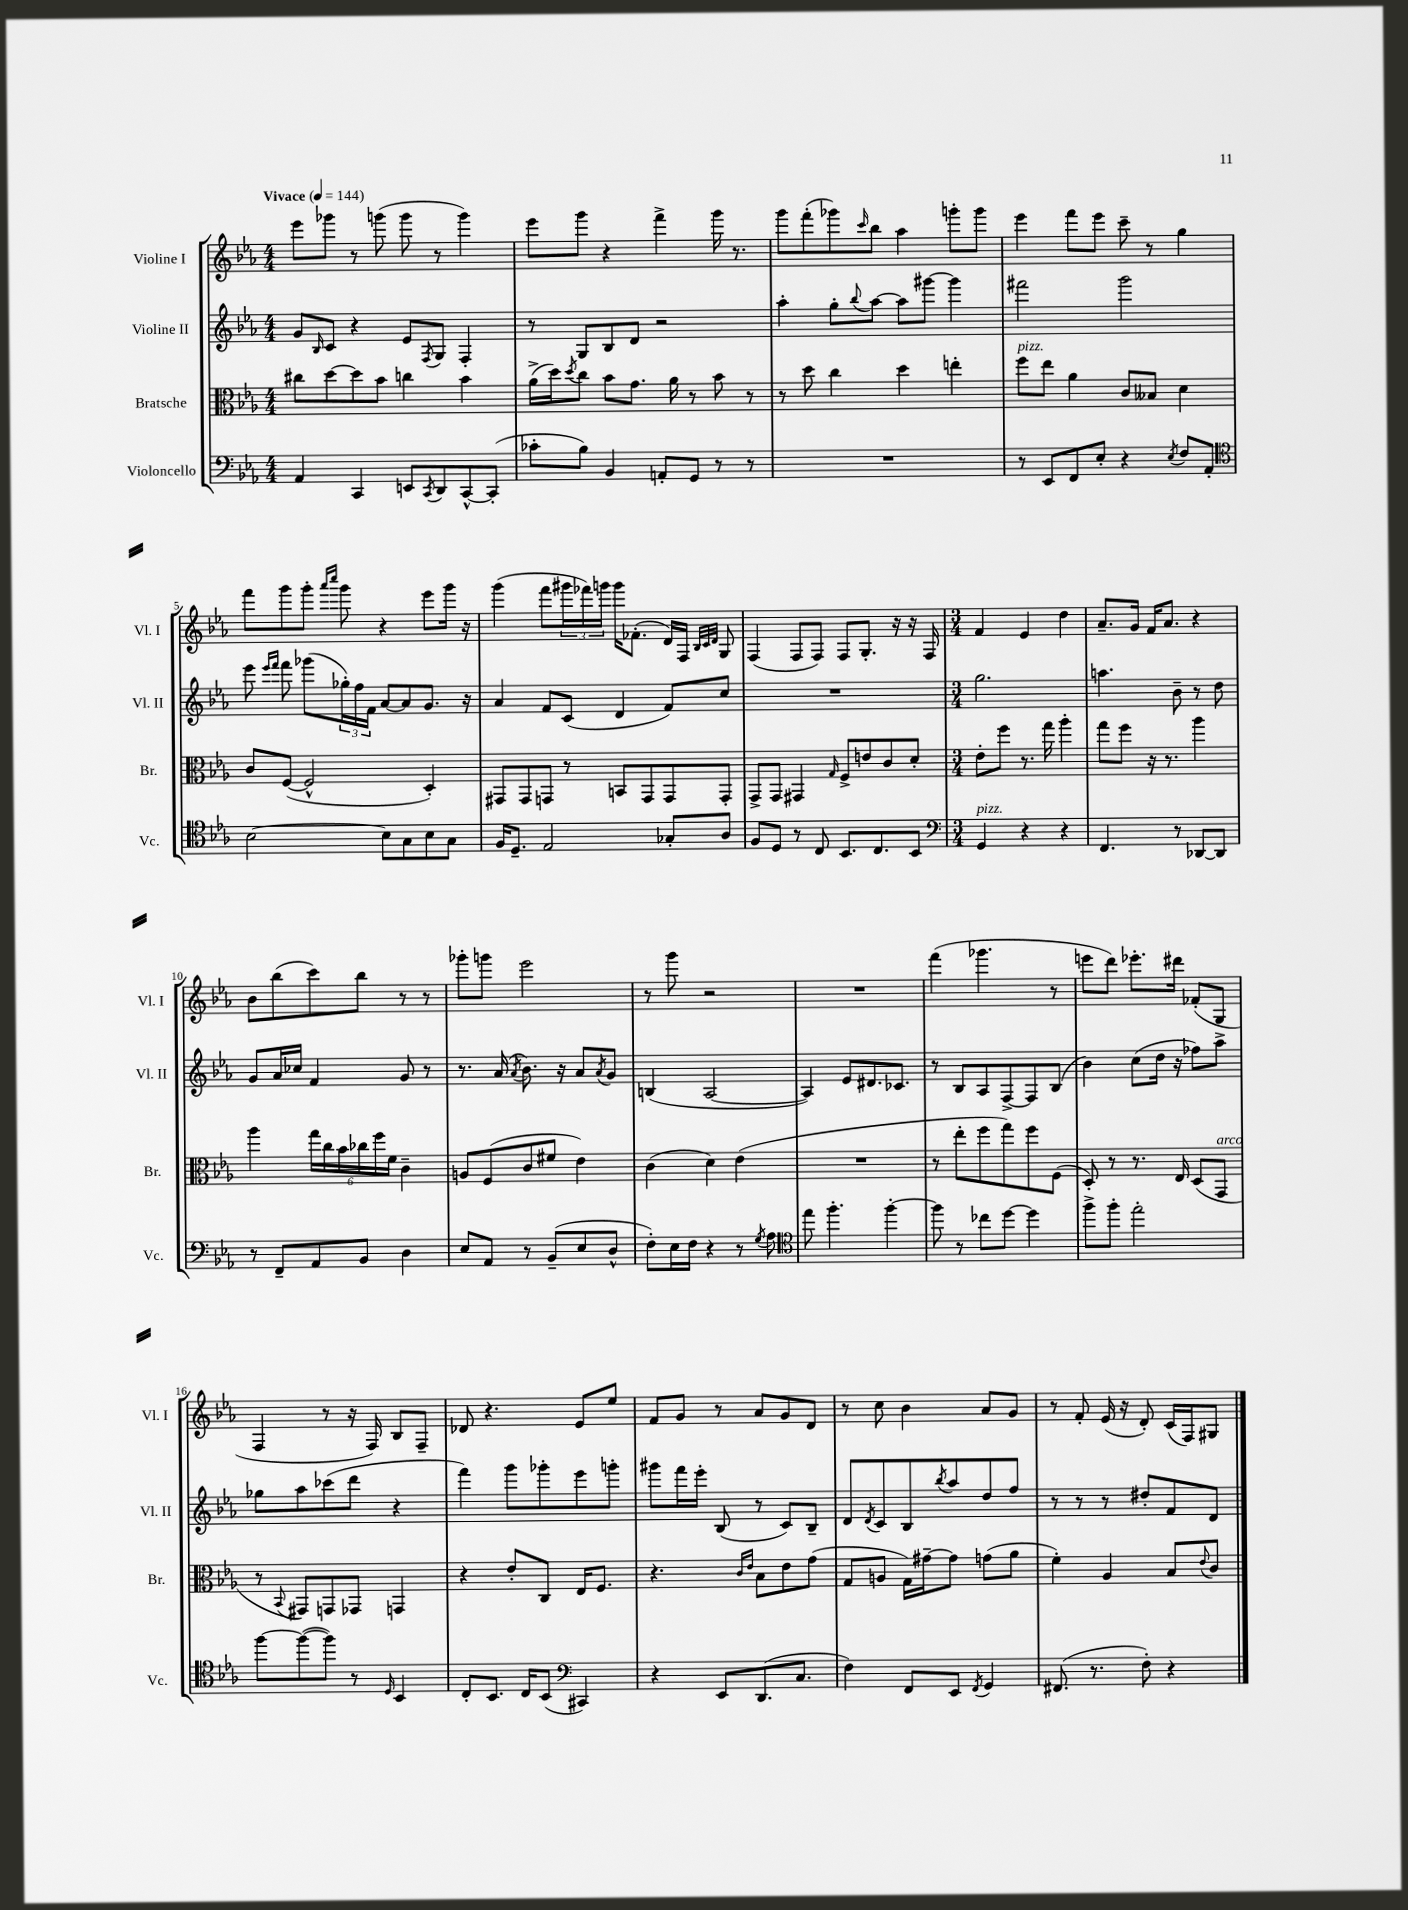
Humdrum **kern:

**kern	**kern	**kern	**kern
*part4	*part3	*part2	*part1
*staff4	*staff3	*staff2	*staff1
*I"Violoncello	*I"Bratsche	*I"Violine II	*I"Violine I
*I'Vc.	*I'Br.	*I'Vl. II	*I'Vl. I
*clefF4	*clefC3	*clefG2	*clefG2
*k[b-e-a-]	*k[b-e-a-]	*k[b-e-a-]	*k[b-e-a-]
*M4/4	*M4/4	*M4/4	*M4/4
*MM144	*MM144	*MM144	*MM144
=1	=1	=1	=1
!	!	!	!LO:TX:a:B:t=Vivace
4AA-/	8cc#X\L	8g/L	8eee-\L
.	.	16qqB-/	.
.	[8dd\	8c/J	8ggg-X\J
4CC/	8dd\]	4r	8r
.	8b-\J	.	(8gggn\
8EEn/L	4ccn\	8e-/L	8ggg\
8qCC/	.	8qF/	.
8DD/	.	8G/J	8r
[8CC^^/	4b-\	4F'/	4ggg\)
(8CC'/J]	.	.	.
=2	=2	=2	=2
8c-X'\L	(16a-^\LL	8r	8eee-\L
.	16dd\J)	.	.
.	8qdd/	.	.
8B-\J)	8cc\J	8G/L	8ggg\J
4BB-/	8b-\L	8B-/	4r
.	8.g\J	8d/J	.
8AAn'/L	.	2r	4fff^\
.	16a-\	.	.
8GG/J	8r	.	.
8r	8b-\	.	16ggg\
.	.	.	8.r
8r	8r	.	.
=3	=3	=3	=3
1r	8r	4aa-'\	8ggg\L
.	8dd\	.	(8fff'\
.	4cc\	8gg'\L	8ggg-X\)
.	.	8qqbb-/	16qqccc/
.	.	[8aa-\J	8bb-\J
.	4dd\	8aa-\L]	4aa-\
.	.	[8ggg#X\J	.
.	4een'\	4ggg#\]	8gggn'\L
.	.	.	8ggg\J
=4	=4	=4	=4
!	!LO:TX:a:i:t=pizz.	!	!
8r	8ff\L	2fff#X\	4eee-\
8EE-/L	8ee-\J	.	.
8FF/	4a-\	.	8fff\L
8E-'/J	.	.	8eee-\J
4r	8c/L	2ggg\	8ccc~\
.	8B--X/J	.	8r
8qE-/	.	.	.
8F/L	4d\	.	4gg\
8AA-'/J	.	.	.
!!LO:LB:g=z
=5	=5	=5	=5
*clefC4	*	*	*
[2B-\	8c/L	8eee-\	8fff\L
.	.	16qqeee-/LL	.
.	.	16qqfff/JJ	.
.	([8F/J	8fff\	8ggg\
.	2F^^/]	(8ggg-X\L	8ggg'\J
.	.	.	16qqaaa-/LL
.	.	.	16qqcccc/JJ
.	.	24gg-X'\L)	8ggg\
.	.	24ff\	.
.	.	24f\JJ	.
8B-\L]	.	[8a-/L	4r
8G\	.	8a-/]	.
8B-\	4D'/)	8.g/J	8eee-\L
8G\J	.	.	16ggg\Jk
.	.	16r	16r
=6	=6	=6	=6
16F/KL	8GG#X/L	4a-/	(4ggg\
8.D~/J	.	.	.
.	8GG#/	.	.
2E-/	8GGn/J	8f/L	8fff\L
.	8r	(8c/J	24ggg#X\L
.	.	.	24fff-X\)
.	.	.	24gggn\JJ
.	8BBn/L	4d/	16ggg\KL
.	.	.	(8.f-X'\J
.	8GG/	.	.
8G-X'/L	8GG/	8f/L)	16d/LL)
.	.	.	16F/JJ
.	.	.	32qqB-/LLL
.	.	.	32qqc/
.	.	.	32qqd/JJJ
8A-/J	8GG'/J	8cc/J	8G/
=7	=7	=7	=7
8F/L	8GG^/L	1r	(4F/
8D/J	8GG/J	.	.
8r	4GG#X/	.	8F/L
8C/	.	.	8F/J)
.	16qqG/	.	.
8.BB-/L	8F^/L	.	8F/L
.	8en/	.	8.G'/J
8.C/	.	.	.
.	8c/	.	.
.	.	.	16r
8BB-/J	8d'/J	.	16r
.	.	.	16F/
=8	=8	=8	=8
*clefF4	*	*	*
*M3/4	*M3/4	*M3/4	*M3/4
!LO:TX:a:i:t=pizz.	!	!	!
4GG/	8e-'\L	2.gg\	4f/
.	8ff\J	.	.
4r	8.r	.	4e-/
.	16gg\	.	.
4r	4aa-'\	.	4dd\
=9	=9	=9	=9
4.FF/	8gg\L	4.aan\	8.a-~/L
.	8ff\J	.	.
.	.	.	16g/Jk
.	16r	.	16f/KL
.	8.r	.	8.a-/J
8r	.	8b-~\	.
[8DD-X/L	4aa-\	8r	4r
8DD-/J]	.	8dd\	.
!!LO:LB:g=z
=10	=10	=10	=10
8r	4aa-\	8g/L	8b-\L
8FF~/L	.	16a-/L	(8bb-\
.	.	16cc-X/JJ	.
8AA-/	24gg\LL	4f/	8ccc\)
.	24cc\	.	.
.	24b-\	.	.
8BB-/J	24cc-X\	.	8bb-\J
.	24ff\	.	.
.	24f\JJ	.	.
4D\	4c~\	8g/	8r
.	.	8r	8r
=11	=11	=11	=11
8E-/L	8An/L	8.r	8ggg-X'\L
8AA-/J	(8F/	.	8gggn\J
.	.	(16a-/	.
.	.	8qa-/	.
8r	8c/	8.b-\)	2eee-\
(8BB-~/L	8f#X/J	.	.
.	.	16r	.
8E-/	4e-\)	8a-/L	.
.	.	8qa-/	.
8D^^/J	.	8g/J	.
=12	=12	=12	=12
8F'\L)	(4c\	(4Bn/	8r
16E-\L	.	.	8ggg\
16F\JJ	.	.	.
4r	4d\)	[2A-/	2r
8r	(4e-\	.	.
8qG/	.	.	.
8A-\	.	.	.
=13	=13	=13	=13
*clefC4	*	*	*
8ee-\	2.r	4A-/])	2.r
4.ff'\	.	.	.
.	.	8e-/L	.
.	.	8.d#X/	.
[4ff'\	.	.	.
.	.	8.c-X/J	.
=14	=14	=14	=14
8ff\]	8r	8r	(4fff\
8r	8ee-'\L	8B-/L	.
8cc-X\L	8ff\	8A-/	4.ggg-X\
[8dd\J	8gg\)	[8F^/	.
4dd\]	8ff\	8F/]	.
.	(8F\J	(8B-/J	8r
=15	=15	=15	=15
8ff^\L	8D'/)	4b-\)	8eeen\L
8ff'\J	8r	.	8ddd\J)
2ee-'\	8.r	(8cc\L	8.eee-X'\L
.	.	16dd\Jk	.
.	16E-/	16r	16ddd#X\Jk
.	(8D/L	8ff-X\L)	(8f-X'/L
!	!LO:TX:a:i:t=arco	!	!
.	8GG/J	8aa-^\J	8G/J
!!LO:LB:g=z
=16	=16	=16	=16
[8ff\L	8r	8gg-X\L	4F/
.	8qqBB-/	.	.
(8ff\_	8GG#X/L)	8aa-\	.
8ff\J])	8GGn/	(8ccc-X\	8r
8r	8GG-X/J	8ddd\J	16r
.	.	.	16F/)
16qqD/	.	.	.
4BB-/	4GGn/	4r	8B-/L
.	.	.	8F~/J
=17	=17	=17	=17
8C'/L	4r	4fff\)	8d-X/
8.BB-/J	.	.	4.r
.	8e-'/L	8ggg\L	.
16C/KL	.	.	.
(8BB-/J	8C/J	8ggg-X'\	.
*clefF4	*	*	*
4CC#X/)	16E-/KL	8eee-\	8e-/L
.	8.F/J	.	.
.	.	8gggn'\J	8ee-/J
=18	=18	=18	=18
4r	4.r	8ggg#X\L	8f/L
.	.	16fff\L	8g/J
.	.	16eee-'\JJ	.
8EE-/L	.	(8B-/	8r
.	16qqc/LL	.	.
.	16qqe-/JJ	.	.
(8.DD/	8B-\L	8r	8a-/L
.	8e-\	8c/L)	8g/
8.C/J	.	.	.
.	(8g\J	8B-~/J	8d/J
=19	=19	=19	=19
4F\)	8G/L	8d/L	8r
.	.	8qd/	.
.	8An/J	8c/	8cc\
8FF/L	16G\LL)	8B-/	4b-\
.	[16g#X~\J	.	.
.	.	8qbb-/	.
8EE-/J	8g#\J]	8aa-/	.
8qFF/	.	.	.
4GG/	(8gn\L	8dd/	8a-/L
.	8a-\J	8ff/J	8g/J
=20	=20	=20	=20
(8.FF#X/	4f'\)	8r	8r
.	.	8r	8f'/
8.r	.	.	.
.	4A-/	8r	(16e-/
.	.	.	16r
8F'\)	.	8dd#X'/L	8d'/)
4r	8B-/L	8f/	(16c/LL
.	.	.	16F/J)
.	8qqe-/	.	.
.	8c/J	8d/J	8G#X/J
==	==	==	==
*-	*-	*-	*-
